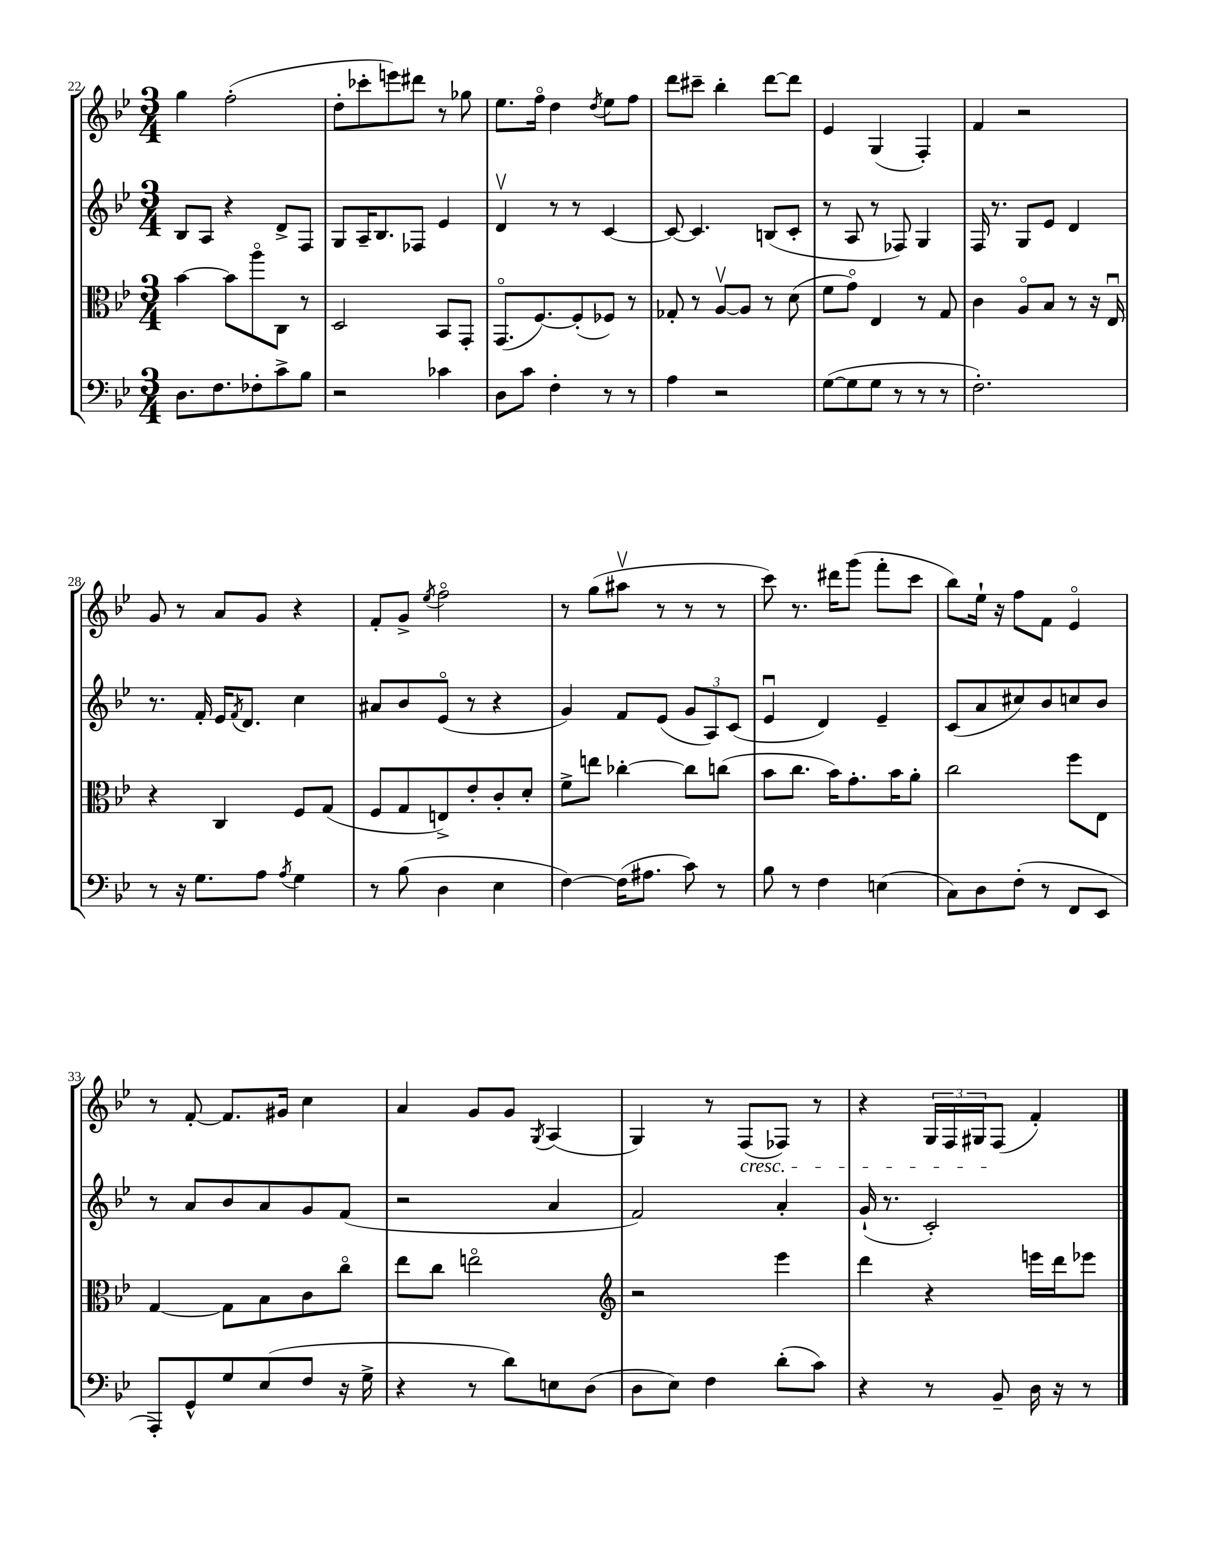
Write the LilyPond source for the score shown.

<<
\new StaffGroup <<
\new Staff = "s0" {
    \clef treble \key bes \major \numericTimeSignature \time 3/4
    g''4 f''2-.( |
    d''8-. ces'''8-. e'''8) dis'''8 r8 ges''8 |
    ees''8. f''16\flageolet d''4 \acciaccatura { d''8 } ees''8 f''8 |
    d'''8 cis'''8-- bes''4-. d'''8~ d'''8 |
    ees'4 g4( f4-.) |
    f'4 r2 |
    g'8 r8 a'8 g'8 r4 |
    f'8-. g'8-> \acciaccatura { ees''8 } f''2\flageolet |
    r8 g''8( ais''8\upbow r8 r8 r8 |
    c'''8) r8. dis'''16 g'''8( f'''8-. c'''8 |
    bes''8) ees''16-! r16 f''8 f'8 ees'4\flageolet |
    r8 f'8~-. f'8. gis'16 c''4 |
    a'4 g'8 g'8 \acciaccatura { g8 } a4( |
    g4) r8 f8\cresc( fes8) r8 |
    r4 \tuplet 3/2 { g16 f16 gis16 } f8\!( f'4-.) \bar "|." |
}
\new Staff = "s1" {
    \clef treble \key bes \major \numericTimeSignature \time 3/4
    bes8 a8 r4 d'8-> f8 |
    g8 a16-- bes8. fes8 ees'4 |
    d'4\upbow r8 r8 c'4~ |
    c'8~ c'4. b8( c'8-. |
    r8 a8 r8 fes8) g4 |
    f16 r8. g8 ees'8 d'4 |
    r8. f'16-. ees'16 \acciaccatura { f'8 } d'8. c''4 |
    ais'8 bes'8 ees'8\flageolet( r8 r4 |
    g'4) f'8 ees'8( \tuplet 3/2 { g'8 a8) c'8( } |
    ees'4\downbow d'4) ees'4-- |
    c'8( a'8 cis''8) bes'8 c''8 bes'8 |
    r8 a'8 bes'8 a'8 g'8 f'8( |
    r2 a'4 |
    f'2) a'4-. |
    g'16-!( r8. c'2-.) \bar "|." |
}
\new Staff = "s2" {
    \clef alto \key bes \major \numericTimeSignature \time 3/4
    bes'4~ bes'8 a''8\flageolet c8 r8 |
    d2 bes,8 g,8-. |
    g,8.\flageolet( f8.~) f8-.( fes8) r8 |
    ges8-. r8 a8~\upbow a8 r8 d'8( |
    f'8 g'8\flageolet) ees4 r8 g8 |
    c'4 a8\flageolet bes8 r8 r16 ees16\downbow |
    r4 c4 f8 g8( |
    f8 g8 e8->) ees'8-. c'8-. d'8-. |
    f'8-> e''8 ces''4~-. ces''8 c''8( |
    bes'8 c''8. bes'16) g'8.-. bes'16 a'8-. |
    c''2 f''8 ees8 |
    g4~ g8 bes8 c'8 c''8\flageolet |
    ees''8 c''8 e''2\flageolet |
    \clef treble r2 ees'''4 |
    d'''4 r4 e'''16 d'''16 ees'''8 \bar "|." |
}
\new Staff = "s3" {
    \clef bass \key bes \major \numericTimeSignature \time 3/4
    d8. f8. fes8-. c'8-> bes8 |
    r2 ces'4 |
    d8 c'8 f4-. r8 r8 |
    a4 r2 |
    g8~( g8 g8 r8 r8 r8 |
    f2.-.) |
    r8 r16 g8. a8 \acciaccatura { a8 } g4 |
    r8 bes8( d4 ees4 |
    f4~) f16( ais8. c'8) r8 |
    bes8 r8 f4 e4( |
    c8) d8 f8-.( r8 f,8 ees,8 |
    a,,8-.) g,8-^ g8 ees8( f8 r16 g16-> |
    r4 r8 d'8) e8 d8( |
    d8 ees8) f4 d'8-.( c'8) |
    r4 r8 bes,8-- d16 r16 r8 \bar "|." |
}
>>
>>
\layout { \context { \Score currentBarNumber = #22 } }
